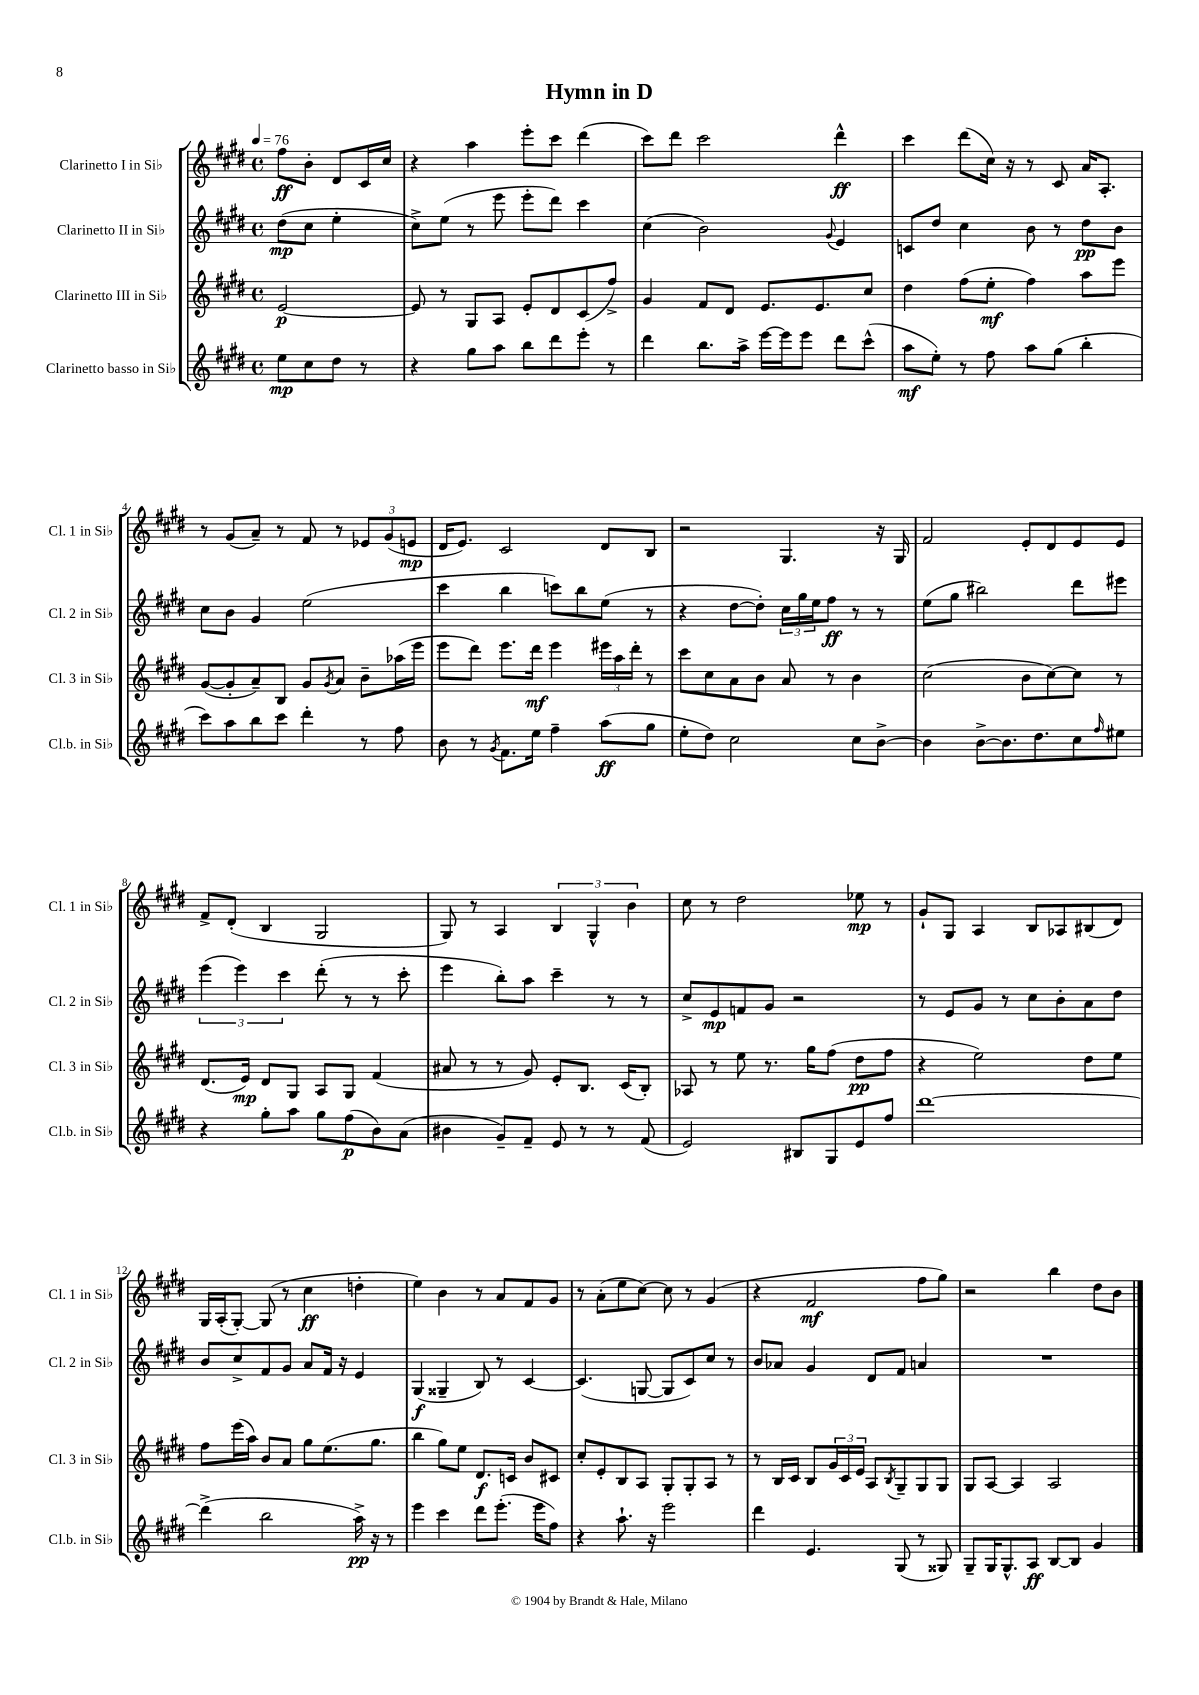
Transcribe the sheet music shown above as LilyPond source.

\header { title = "Hymn in D" }
<<
\new StaffGroup <<
\new Staff = "s0" \with { instrumentName = "Clarinetto I in Sib" shortInstrumentName = "Cl. 1 in Sib" } {
    \clef treble \key e \major \defaultTimeSignature \time 4/4 \partial 2 \tempo 4 = 76
    fis''8\ff b'8-. dis'8 cis'16 cis''16 |
    r4 a''4 e'''8-. cis'''8 dis'''4( |
    cis'''8) dis'''8 cis'''2 dis'''4-^\ff |
    cis'''4 dis'''8( cis''16) r16 r8 cis'8 a'16 a8.-. |
    r8 gis'8( a'8--) r8 fis'8 r8 \tuplet 3/2 { ees'8 gis'8( e'8\mp } |
    dis'16 e'8.) cis'2 dis'8 b8 |
    r2 gis4. r16 gis16 |
    fis'2 e'8-. dis'8 e'8 e'8 |
    fis'8-> dis'8-.( b4 gis2 |
    gis8) r8 a4 \tuplet 3/2 { b4 gis4-^ b'4 } |
    cis''8 r8 dis''2 ees''8\mp r8 |
    gis'8-! gis8 a4 b8 aes8 bis8( dis'8) |
    gis16 a16-.( gis8~-.) gis8( r8 cis''4\ff d''4-. |
    e''4) b'4 r8 a'8 fis'8 gis'8 |
    r8 a'8-.( e''8 cis''8~) cis''8 r8 gis'4( |
    r4 fis'2\mf fis''8 gis''8) |
    r2 b''4 dis''8 b'8 \bar "|." |
}
\new Staff = "s1" \with { instrumentName = "Clarinetto II in Sib" shortInstrumentName = "Cl. 2 in Sib" } {
    \clef treble \key e \major \defaultTimeSignature \time 4/4 \partial 2
    dis''8\mp( cis''8 e''4-. |
    cis''8->) e''8( r8 e'''8 e'''8-. dis'''8) cis'''4 |
    cis''4( b'2) \appoggiatura { gis'8 } e'4 |
    c'8 dis''8 cis''4 b'8 r8 dis''8\pp b'8 |
    cis''8 b'8 gis'4 e''2( |
    cis'''4 b''4 c'''8) b''8 e''8( r8 |
    r4 dis''8~ dis''8-.) \tuplet 3/2 { cis''16 gis''16 e''16 } fis''8\ff r8 r8 |
    e''8( gis''8 bis''2) dis'''8 eis'''8 |
    \tuplet 3/2 { e'''4( e'''4) cis'''4 } dis'''8-.( r8 r8 cis'''8-. |
    e'''4 b''8-.) a''8 cis'''4-- r8 r8 |
    cis''8-> e'8\mp f'8 gis'8 r2 |
    r8 e'8 gis'8 r8 cis''8 b'8-. a'8 dis''8 |
    b'8 cis''8-> fis'8 gis'8 a'8 fis'16 r16 e'4 |
    gis4\f( gisis4-- b8) r8 cis'4~ |
    cis'4.( g8~ g8 cis'8) cis''8 r8 |
    b'8 aes'8 gis'4 dis'8 fis'8 a'4 |
    R1 \bar "|." |
}
\new Staff = "s2" \with { instrumentName = "Clarinetto III in Sib" shortInstrumentName = "Cl. 3 in Sib" } {
    \clef treble \key e \major \defaultTimeSignature \time 4/4 \partial 2
    e'2~\p |
    e'8 r8 gis8 a8 e'8-. dis'8 cis'8( fis''8->) |
    gis'4 fis'8 dis'8 e'8. e'8. cis''8 |
    dis''4 fis''8( e''8-.\mf fis''4) a''8 e'''8 |
    gis'8~( gis'8-. a'8--) b8 gis'8 \acciaccatura { gis'8 } a'8 b'8-- aes''16( e'''16 |
    e'''8 dis'''8) e'''8. dis'''16\mf e'''4 \tuplet 3/2 { eis'''16 a''16 dis'''16-. } r8 |
    cis'''8 cis''8 a'8 b'8 a'8 r8 b'4 |
    cis''2( b'8 cis''8~) cis''8 r8 |
    dis'8.( e'16\mp) dis'8 gis8 a8 gis8 fis'4( |
    ais'8 r8 r8 gis'8) e'8-. b8. cis'16( b8-.) |
    aes8 r8 e''8 r8. gis''16 fis''8( dis''8\pp fis''8 |
    r4 e''2) dis''8 e''8 |
    fis''8 e'''16( a''16) b'8 a'8 gis''8 e''8.( gis''8. |
    b''4 gis''8) e''8 dis'8.\f c'16 b'8 cis'8 |
    cis''8-. e'8-. b8 a8 gis8-. gis8-. a8 r8 |
    r8 b16 cis'16 b8 \tuplet 3/2 { gis'16 cis'16 e'16 } a8 \acciaccatura { b8 } gis8-- gis8 gis8 |
    gis8 a8~ a4 a2 \bar "|." |
}
\new Staff = "s3" \with { instrumentName = "Clarinetto basso in Sib" shortInstrumentName = "Cl.b. in Sib" } {
    \clef treble \key e \major \defaultTimeSignature \time 4/4 \partial 2
    e''8\mp cis''8 dis''8 r8 |
    r4 gis''8 a''8 b''8 dis'''8 e'''8-. r8 |
    dis'''4 b''8. a''16-> e'''16~ e'''16 e'''8 dis'''8 cis'''8-^( |
    a''8\mf e''8-.) r8 fis''8 a''8 gis''8( b''4-. |
    cis'''8) a''8 b''8 cis'''8 dis'''4-. r8 fis''8 |
    b'8 r8 \acciaccatura { gis'8 } fis'8. e''16 fis''4-- a''8\ff( gis''8 |
    e''8-. dis''8) cis''2 cis''8 b'8~-> |
    b'4 b'8~-> b'8. dis''8. cis''8 \grace { fis''16 } eis''8 |
    r4 gis''8-. a''8 gis''8 fis''8\p( b'8) a'8( |
    bis'4 gis'8--) fis'8-- e'8 r8 r8 fis'8( |
    e'2) bis8 gis8 e'8 fis''8 |
    dis'''1~ |
    dis'''4->( b''2 a''16->\pp) r16 r8 |
    e'''4 cis'''4 dis'''8 e'''8.-.( e'''16 fis''8) |
    r4 a''8.-! r16 e'''2 |
    dis'''4 e'4. gis8( r8 gisis8) |
    gis8-- gis16 gis8.-^ a8\ff b8~ b8 gis'4 \bar "|." |
}
>>
>>
